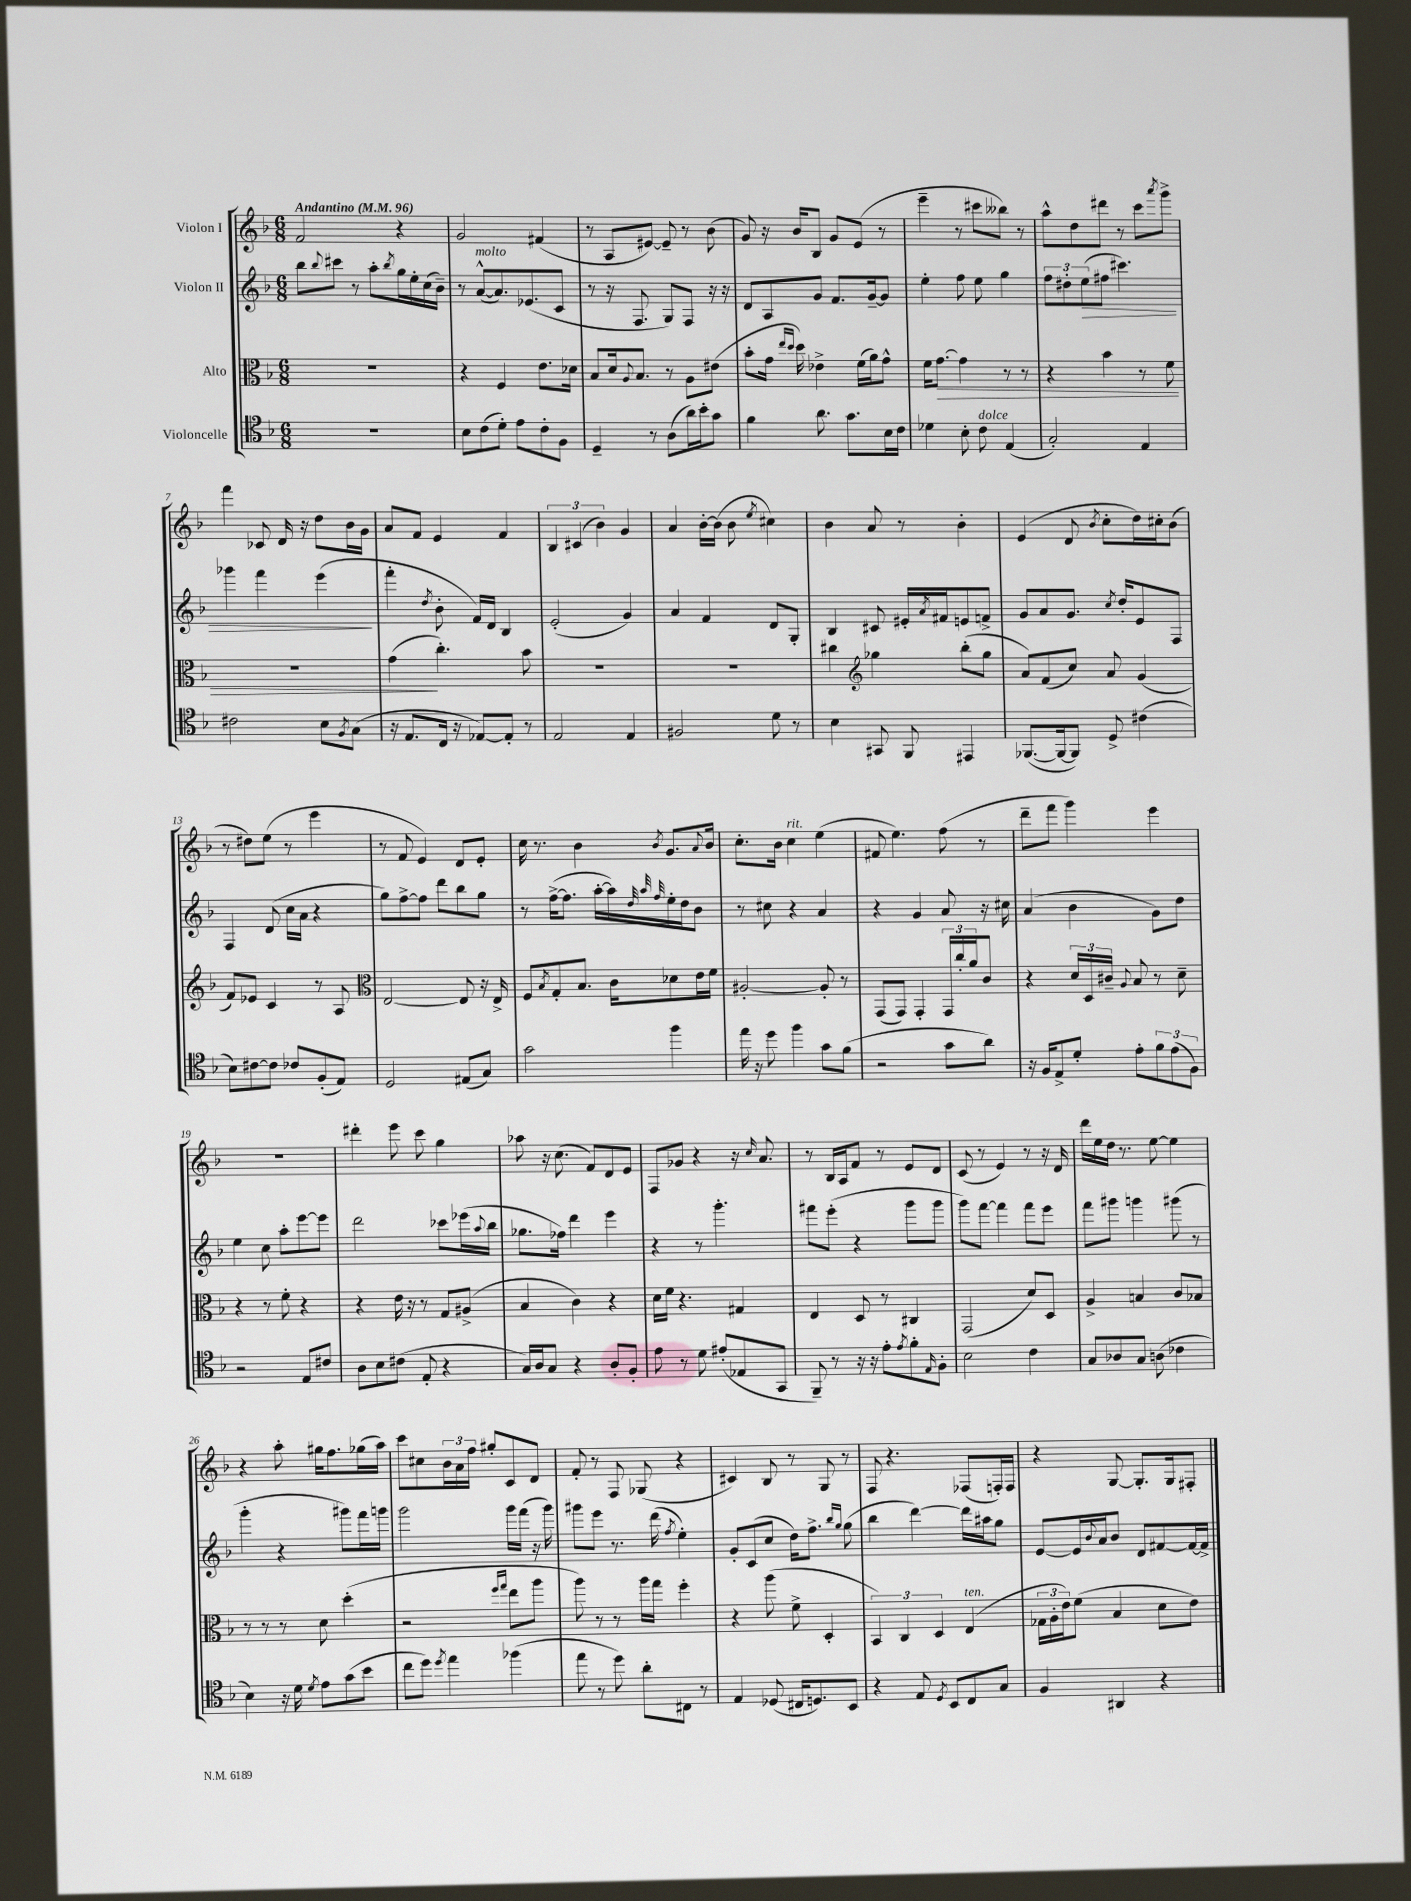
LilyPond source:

<<
\new StaffGroup <<
\new Staff = "s0" \with { instrumentName = "Violon I" } {
    \clef treble \key f \major \numericTimeSignature \time 6/8 \tempo "Andantino" 4 = 96
    f'2 r4 |
    g'2 fis'4( |
    r8 a8 eis'8~) eis'8-- r8 bes'8( |
    g'8) r16 bes'16 bes8 g'8 e'8( r8 |
    e'''4-- r8 cis'''8 beses''8) r8 |
    a''8-^ d''8 dis'''8 r8 c'''8 \acciaccatura { a'''8 } g'''8-> |
    f'''4 ces'8 d'16 r16 d''8 bes'16 g'16 |
    a'8 f'8 e'4 f'4 |
    \tuplet 3/2 { bes4 cis'4( bes'4) } g'4 |
    a'4 bes'16~-. bes'16( bes'8 \acciaccatura { e''8 } cis''4) |
    bes'4 a'8 r8 bes'4-. |
    e'4( d'8 \acciaccatura { bes'8 } c''8-. d''16) cis''16-. bes'8( |
    r8 dis''8) e''8( r8 e'''4 |
    r8 f'8 e'4) d'8 e'8-. |
    c''16 r8. bes'4 \acciaccatura { bes'8 } g'8. \appoggiatura { a'8 } bes'16 |
    c''8.-. bes'16 c''4^\markup { \italic "rit." } e''4( |
    fis'8 e''4.) f''8( r8 |
    d'''8-- f'''8 g'''4) e'''4 |
    R2. |
    dis'''4-. e'''8 c'''8 g''4 |
    aes''8 r16 c''8.( f'8) d'8 e'8 |
    f8 ges'8 r4 r16 \grace { c''16 } a'8. |
    r8 bes16 a16 f'8 r8 e'8 d'8 |
    c'8( r8 e'4) r8 r16 d'16 |
    d'''16 e''16 d''16 r8. e''8~ e''4 |
    r4 a''8-. gis''16 f''8. ges''16( a''16) |
    c'''8 cis''8 \tuplet 3/2 { bes'16 a'16 f''16 } gis''8-. c'8 d'8 |
    f'8-. r8 f8 ges8( r4 |
    cis'4) bes8 r8 g8 r8 |
    f8 r4. fes8( f16-.) f16 |
    r4 g8~ g8.-. g16 fis8-. \bar "|." |
}
\new Staff = "s1" \with { instrumentName = "Violon II" } {
    \clef treble \key f \major \numericTimeSignature \time 6/8
    bes''8 \appoggiatura { bes''8 } cis'''8 r8 a''8-. \acciaccatura { bes''8 } g''16 e''16-. c''16( bes'16--) |
    r8 a'8~-^^\markup { \italic "molto" }( a'8.) ees'8.( c'8 |
    r8 r16 f8. g8) f8 r16 r16 |
    d'8 a8 g'8 f'8. g'16~-- g'8 |
    e''4-. f''8 e''8 g''4 |
    \tuplet 3/2 { f''8 dis''8-. e''8\>( } fis''8 cis'''4.) |
    ges'''4 f'''4 e'''4\!( |
    f'''4-. \acciaccatura { d''8 } bes'8-. f'16) d'16 bes4 |
    e'2-.( g'4) |
    a'4 f'4 d'8 g8-. |
    bes4 cis'8 eis'16-. \acciaccatura { a'8 } fis'16 e'8 f'8-> |
    g'8 a'8 g'8. \acciaccatura { c''8 } d''16-. e'8 f8 |
    f4 d'8( c''16 a'16 r4 |
    g''8) f''8~-> f''8 d'''8 bes''8 g''8 |
    r8 f''16~->( f''8. a''16~-. a''16) \grace { d''32 a''32 f''32 } e''16-. d''16 bes'8 |
    r8 cis''8 r4 a'4 |
    r4 g'4 a'8 r16 cis''16 |
    a'4( bes'4 g'8) d''8 |
    e''4 c''8 a''8-. e'''8~ e'''8 |
    d'''2 ces'''8 ees'''16( \appoggiatura { a''8 } bes''16 |
    ges''8. fes''16) d'''4 e'''4 |
    r4 r8 g'''4.-. |
    fis'''8 e'''8-.( r4 g'''8 g'''8 |
    g'''8) f'''8~ f'''4 f'''8 e'''8 |
    f'''8 gis'''8 g'''4 gis'''8( r8 |
    g'''4-. r4 gis'''8) f'''16 g'''16 |
    g'''2 g'''16 f'''16( r16 g'''16) |
    gis'''8 e'''8 r8. d'''16( \acciaccatura { f''8 } e''4-.) |
    g'8-. c'8( c''8 d''16) f''8.-> \grace { bes''16 g''16 } g''8( |
    bes''4 d'''4~) d'''16 ais''16 g''8 |
    e'8~ e'16 \appoggiatura { bes'8 } a'16 bes'8 d'8 fis'8~ fis'16~ fis'16-> \bar "|." |
}
\new Staff = "s2" \with { instrumentName = "Alto" } {
    \clef alto \key f \major \numericTimeSignature \time 6/8
    R2. |
    r4 f4 e'8. des'16 |
    bes8 d'16 \appoggiatura { a8 } bes8. r8 a8 eis'8( |
    bes'8-. g'16 \grace { e''16 d''16 } d''16) ees'4-> f'16( a'16) g'8-^ |
    f'16 g'8.~\> g'4 r8 r8 |
    r4 bes'4 r8 f'8 |
    R2. |
    g'4\!( c''4.-.) bes'8 |
    R2. |
    R2. |
    cis''4 \clef treble ges''4 bes''8-.( ges''8 |
    a'8) f'8( c''8) a'8 g'4( |
    f'8) ees'8 c'4 r8 a8 |
    \clef alto e2~ e8 r16 e16-> |
    f8 \acciaccatura { bes8 } g8-. bes8. c'16 des'8 e'16 f'16 |
    ais2~-. ais8-. r8 |
    g,8( g,8) g,4-. \tuplet 3/2 { g,16 c''16-. a'16 } c'8 |
    r4 \tuplet 3/2 { d'16 d16 cis'16-- } \appoggiatura { a8 } bes8 r8 d'8-- |
    r4 r8 f'8-. r4 |
    r4 e'16 r16 r8 g8 ais8->( |
    bes4 c'4) r4 |
    d'16 f'16 r4. gis4 |
    e4 d8 r8 cis4 |
    g,2( d'8) d8 |
    a4-> b4 c'8 bes8 |
    r8 r8 r8 d'8 d''4-.( |
    r2 \grace { f''16 g''16 } e''8 a''8 |
    a''8) r8 r8 a''16 g''16 f''4-. |
    r4 a''8( f'8-> d4-. |
    \tuplet 3/2 { bes,4) c4 d4 } e4^\markup { \italic "ten." }( |
    \tuplet 3/2 { ges16 a16-. e'16) } f'8( bes4 d'8 e'8) \bar "|." |
}
\new Staff = "s3" \with { instrumentName = "Violoncelle" } {
    \clef tenor \key f \major \numericTimeSignature \time 6/8
    R2. |
    bes8 c'8( d'8-.) e'8 c'8-. f8 |
    d4-- r8 a8( a'16) bes'16-. g'8 |
    f'4 a'8. g'8. bes16 c'16 |
    des'4 bes8-. c'8^\markup { \italic "dolce" } e4( |
    g2-.) e4 |
    cis'2 bes8 \acciaccatura { f8 } g8( |
    r16 e8. c16 r16 ees8~) ees8-. r8 |
    e2 e4 |
    fis2 d'8 r8 |
    bes4 gis,8 f,8 eis,4 |
    fes,8.~( fes,16~ fes,8) d8-> cis'4( |
    bes8) cis'8~ cis'8 ces'8 f8-.( e8) |
    d2 eis8( g8) |
    g'2 f''4 |
    e''16 r16 d''8 f''4 g'8 f'8( |
    r2 g'8 a'8) |
    r16 f16 e8-> d'8-. e'8-. \tuplet 3/2 { f'8 e'8( f8) } |
    r2 e8 cis'8 |
    a8 bes8 cis'8( e8-. r4 |
    g16) a16 g8 r4 a8-. f8-. |
    e'8 r8 d'8 eis'8-.( ees8 g,8 |
    f,8--) r8 r16 r16 e'8-. \acciaccatura { e'8 } f'8-. \grace { e16 } f8-. |
    bes2 c'4 |
    g8 aes8 g8 a8( ces'4 |
    bes4) r16 d'16 \acciaccatura { d'8 } e'8 g'8( bes'8 |
    c''8 d''8) \acciaccatura { d''8 } e''4 fes''4( |
    e''8 r8 d''8) a'8-. cis8 r8 |
    e4 des8( cis16 d8.) bes,8 |
    r4 e8 \acciaccatura { d8 } bes,8 c8 g8 |
    f4 ais,4 r4 \bar "|." |
}
>>
>>
